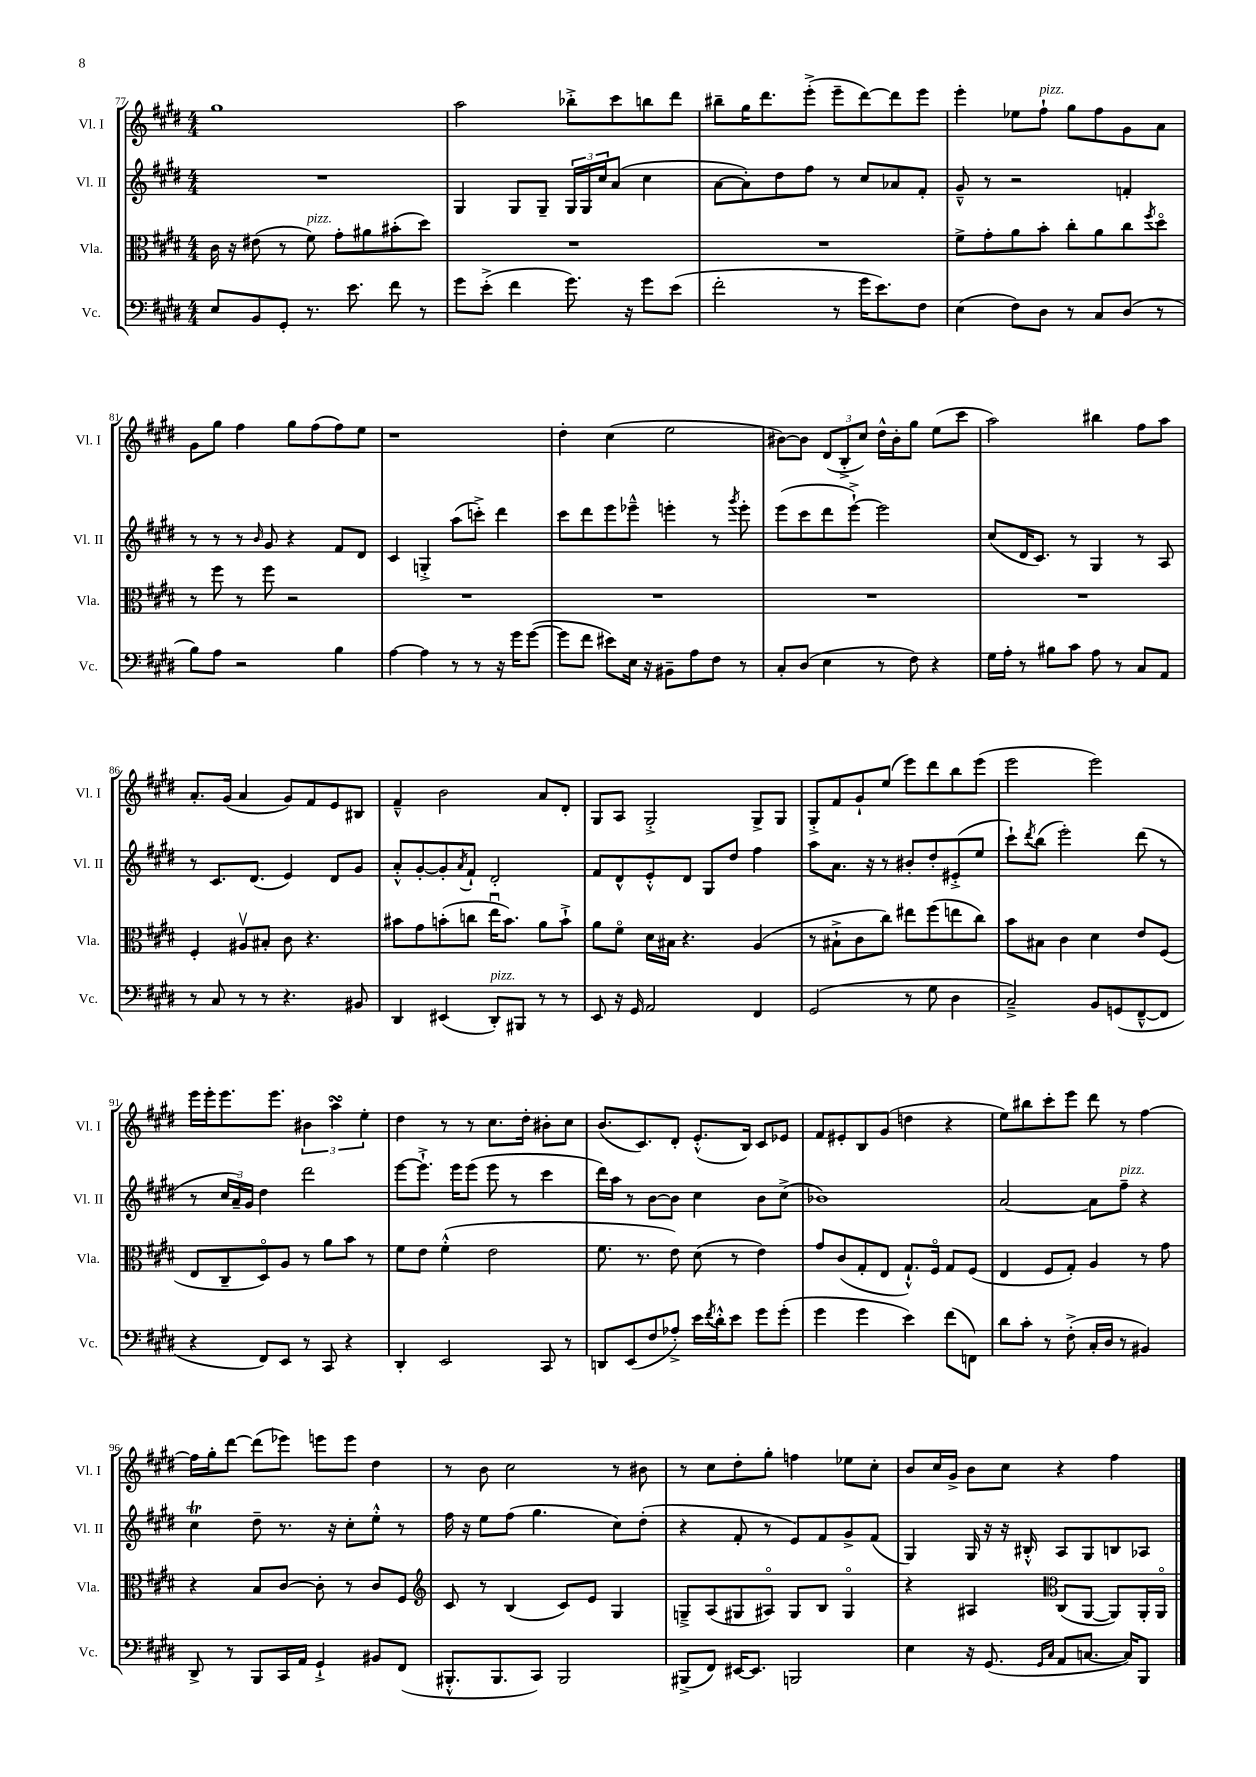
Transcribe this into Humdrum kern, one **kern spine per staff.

**kern	**kern	**kern	**kern
*staff4	*staff3	*staff2	*staff1
*clefF4	*clefC3	*clefG2	*clefG2
*k[f#c#g#d#]	*k[f#c#g#d#]	*k[f#c#g#d#]	*k[f#c#g#d#]
*M4/4	*M4/4	*M4/4	*M4/4
8E/L	16c#\	1r	1gg#
.	16r	.	.
8BB/	(8e#\	.	.
8GG#'/J	8r	.	.
8.r	8f#\)	.	.
.	8g#'\L	.	.
8.e\	.	.	.
.	8a#\	.	.
8f#\	(8b#'\	.	.
8r	8dd#\J)	.	.
=	=	=	=
8g#\L	1r	4G#/	2aa\
(8e'^\J	.	.	.
4f#\	.	8G#/L	.
.	.	8G#~/J	.
8.g#\)	.	24G#/LL	8bb-'^\L
.	.	24G#/	.
.	.	24cc#/J	.
.	.	(8a/J	8ccc#\
16r	.	.	.
8g#\L	.	4cc#\	8bb\
(8e\J	.	.	8ddd#\J
=	=	=	=
2f#'\	1r	[8a\L	8bb#~\L
.	.	8a'\])	16gg#\K
.	.	.	8.ddd#\
.	.	8dd#\	.
.	.	8ff#\J	(8eee'^\J
8r	.	8r	8eee~\L
16g#\LK	.	8cc#/L	[8ddd#\)
8.e\)	.	.	.
.	.	8a-/	8ddd#\]
8F#\J	.	8f#'/J	8eee\J
=	=	=	=
(4E\	8f#^\L	8g#~^^/	4eee'\
.	8g#'\	8r	.
8F#\L)	8a\	2r	8ee-\L
8D#\J	8b'\J	.	8ff#`\J
8r	8cc#'\L	.	8gg#\L
8C#/L	8a\	.	8ff#\
(8D#/J	8cc#\	4f'/	8g#\
.	8qff#/	.	.
8r	8dd#o\J	.	8a\J
=	=	=	=
8B\L)	8r	8r	8g#\L
8A\J	8ff#\	8r	8gg#\J
2r	8r	8r	4ff#\
.	.	16qqb/	.
.	8ff#\	8g#/	.
.	2r	4r	8gg#\L
.	.	.	(8ff#\
4B\	.	8f#/L	8ff#\)
.	.	8d#/J	8ee\J
=	=	=	=
[4A\	1r	4c#/	1r
4A\]	.	4G'^/	.
8r	.	(8aa\L	.
8r	.	8ccc'^\J)	.
16r	.	4ddd#\	.
16g#\LK	.	.	.
([8g#\J	.	.	.
=	=	=	=
8g#\]L	1r	8ccc#\L	4dd#'\
8f#\J	.	8ddd#\	.
8e#\L)	.	8eee\	(4cc#\
16E\Jk	.	8eee-~^^\J	.
16r	.	.	.
8BB#~\L	.	4eee'\	2ee\
8A\	.	.	.
8F#\J	.	8r	.
.	.	8qggg#/	.
8r	.	8eee'\	.
=	=	=	=
8C#'/L	1r	(8eee\L	[8b#\L)
(8D#/J	.	8ccc#\	8b#\]J
4E\	.	8ddd#\	(12d#/L
.	.	.	12B'^/
.	.	[8eee`^\J)	.
.	.	.	12cc#/J)
8r	.	2eee\]	16dd#^^\LL
.	.	.	16b#'\J
8F#\)	.	.	8gg#\J
4r	.	.	(8ee\L
.	.	.	8ccc#\J
=	=	=	=
16G#\LL	1r	(8cc#/L	2aa\)
16A'\JJ	.	.	.
8r	.	16d#/K	.
.	.	8.c#/J)	.
8B#\L	.	.	.
8c#\J	.	8r	.
8A\	.	4G#/	4bb#\
8r	.	.	.
8C#/L	.	8r	8ff#\L
8AA/J	.	8A/	8aa\J
=	=	=	=
8r	4F#'/	8r	8.a'/L
8C#/	.	8.c#/L	.
.	.	.	(16g#/Jk
8r	8A#v/L	.	4a/
.	.	(8.d#/J	.
8r	8B#'/J	.	.
4.r	8c#\	4e/)	8g#/L)
.	4.r	.	8f#/
.	.	8d#/L	8e/
8BB#/	.	8g#/J	8B#/J
=	=	=	=
4DD#/	8b#\L	8a'^^/L	4f#~^^/
.	8g#\	[8g#'/	.
(4EE#/	(8b'\	8g#'/]	2b\
.	.	8qa/	.
.	8cc\J	8f#`/J	.
8DD#'/L)	16eeu\LK	2d#'/	.
.	8.b\J)	.	.
8BBB#/J	.	.	.
8r	8a\L	.	8a/L
8r	8b`^\J	.	8d#'/J
=	=	=	=
8EE/	8a\L	8f#/L	8G#/L
16r	8f#o\J	8d#^^/	8A/J
16GG#/	.	.	.
2AA/	16d#\LL	8e'^^/	2G#'^/
.	16B#\JJ	.	.
.	4.r	8d#/J	.
.	.	8G#/L	.
.	.	8dd#/J	.
4FF#/	(4A/	4ff#\	8G#^/L
.	.	.	8G#/J
=	=	=	=
(2GG#/	8r	8aa\L	8G#'^/L
.	8B#`^\L	8.a\J	8f#/
.	8c#\	.	8g#`/
.	.	16r	.
.	8cc#\J)	8r	(8ee/J
8r	8ee#\L	8b#'/L	8eee\L)
8G#\	(8ff#\	8dd#'/	8ddd#\
4D#\	8ee\	(8e#'^/	8bb\
.	8cc#\J)	8ee/J	(8eee\J
=	=	=	=
2C#~^/)	8b\L	8ccc#`\L)	2eee\
.	.	8qddd#/	.
.	8B#\J	(8bb\J	.
.	4c#\	2eee'\)	.
8BB/L	4d#\	.	2eee\)
(8GG/	.	.	.
[8FF#~^^/	8e/L	(8ddd#\	.
8FF#/]J	(8F#/J	8r	.
=	=	=	=
4r	8E/L	8r	16eee\LL
.	.	.	16eee'\J
.	8C#~/	24cc#/LL	8.eee\
.	.	24a~/)	.
.	.	24g#/JJ	.
8FF#/L)	8D#o/)	4dd#\	.
.	.	.	8.eee\J
8EE/J	8A/J	.	.
8r	8r	2ddd#\	6b#\
8CC#/	8a\L	.	.
.	.	.	6aa\
4r	8b\J	.	.
.	.	.	6ee'\
.	8r	.	.
=	=	=	=
4DD#'/	8f#\L	[8eee\L	4dd#\
.	8e\J	8.eee`^\]J	.
2EE/	(4f#'^^\	.	8r
.	.	16eee\LK	.
.	.	(8eee\J	8r
.	2e\	8eee\	8.cc#\L
.	.	8r	.
.	.	.	16dd#'\Jk
8CC#/	.	4ccc#\	8b#'\L
8r	.	.	8cc#\J
=	=	=	=
8DD/L	8.f#\	16ddd#\LL)	(8.b/L
.	.	16aa\JJ	.
(8EE/	.	8r	.
.	8.r	.	8.c#/)
8F#/	.	[8b\L	.
8A-'^/J)	8e\)	8b\]J	8d#'/J
16e\LL	(8d#\	4cc#\	(8.e'^^/L
8qf#/	.	.	.
16d#'^^\J	.	.	.
8e\J	8r	.	.
.	.	.	16B/Jk)
8g#\L	4e\)	8b\L	8c#/L
(8g#'\J	.	(8cc#^\J	8e-/J
=	=	=	=
4g#\	8g#/L	1b-)	8f#/L
.	(8c#/	.	8e#'/
4g#\	8G#'/	.	8B/
.	8E/J	.	(8g#/J
4e\)	8.G#`^^/L)	.	4dd\
.	16F#o/Jk	.	.
(8f#\L	8G#/L	.	4r
8FF\J)	(8F#/J	.	.
=	=	=	=
8d#\L	4E/	[2a/	8ee\L)
8c#'\J	.	.	8bb#\
8r	8F#/L	.	8ccc#'\
(8F#'^\	8G#'/J)	.	8eee\J
16C#'/LL	4A/	8a\]L	8ddd#\
16D#/JJ	.	.	.
8r	.	8ff#~\J	8r
4BB#/)	8r	4r	[4ff#\
.	8g#\	.	.
=	=	=	=
8DD#^/	4r	4cc#\	16ff#\]LL
.	.	.	16gg#'\J
8r	.	.	[8ddd#\J
8BBB/L	8B/L	8dd#~\	(8ddd#\]L
16CC#/L	[8c#/J	8.r	8eee-\J)
16AA/JJ	.	.	.
4GG#`^/	8c#'\]	.	8eee\L
.	.	16r	.
.	8r	8cc#'\L	8eee\J
8BB#/L	8c#/L	8ee'^^\J	4dd#\
(8FF#/J	8F#/J	8r	.
=	=	=	=
*	*clefG2	*	*
8.BBB#'^^/L	8c#/	16ff#\	8r
.	.	16r	.
.	8r	8ee\L	8b\
8.BBB#/	.	.	.
.	(4B/	(8ff#\J	2cc#\
8CC#/J)	.	4.gg#\	.
2BBB#/	8c#/L)	.	.
.	8e/J	.	.
.	4G#/	8cc#\L)	8r
.	.	(8dd#'\J	8b#\
=	=	=	=
(8BBB#^/L	8G~^/L	4r	8r
8FF#/J)	(8A/	.	8cc#\L
[16EE#/LK	8G#/	8f#'/	8dd#'\
8.EE#/]J	.	.	.
.	8A#o/J)	8r	8gg#'\J
2BBB/	8G#/L	8e/L)	4ff\
.	8B/J	8f#/	.
.	4G#o/	8g#^/	8ee-\L
.	.	(8f#/J	8cc#'\J
=	=	=	=
4E\	4r	4G#/)	8b/L
.	.	.	16cc#/L
.	.	.	16g#^/JJ
16r	4A#/	16G#/	8b\L
(8.GG#/	.	16r	.
.	.	16r	8cc#\J
.	.	16B#'^^/	.
*	*clefC3	*	*
16qqGG#/LL	.	.	.
16qqC#/JJ	.	.	.
8AA/L	(8C#/L	8A/L	4r
[8.C/J	[8AA/J	8G#/	.
.	8AA/]L)	8B/	4ff#\
16C/]LK)	.	.	.
8BBB/J	16AA'/L	8A-/J	.
.	16AAo/JJ	.	.
==	==	==	==
*-	*-	*-	*-
